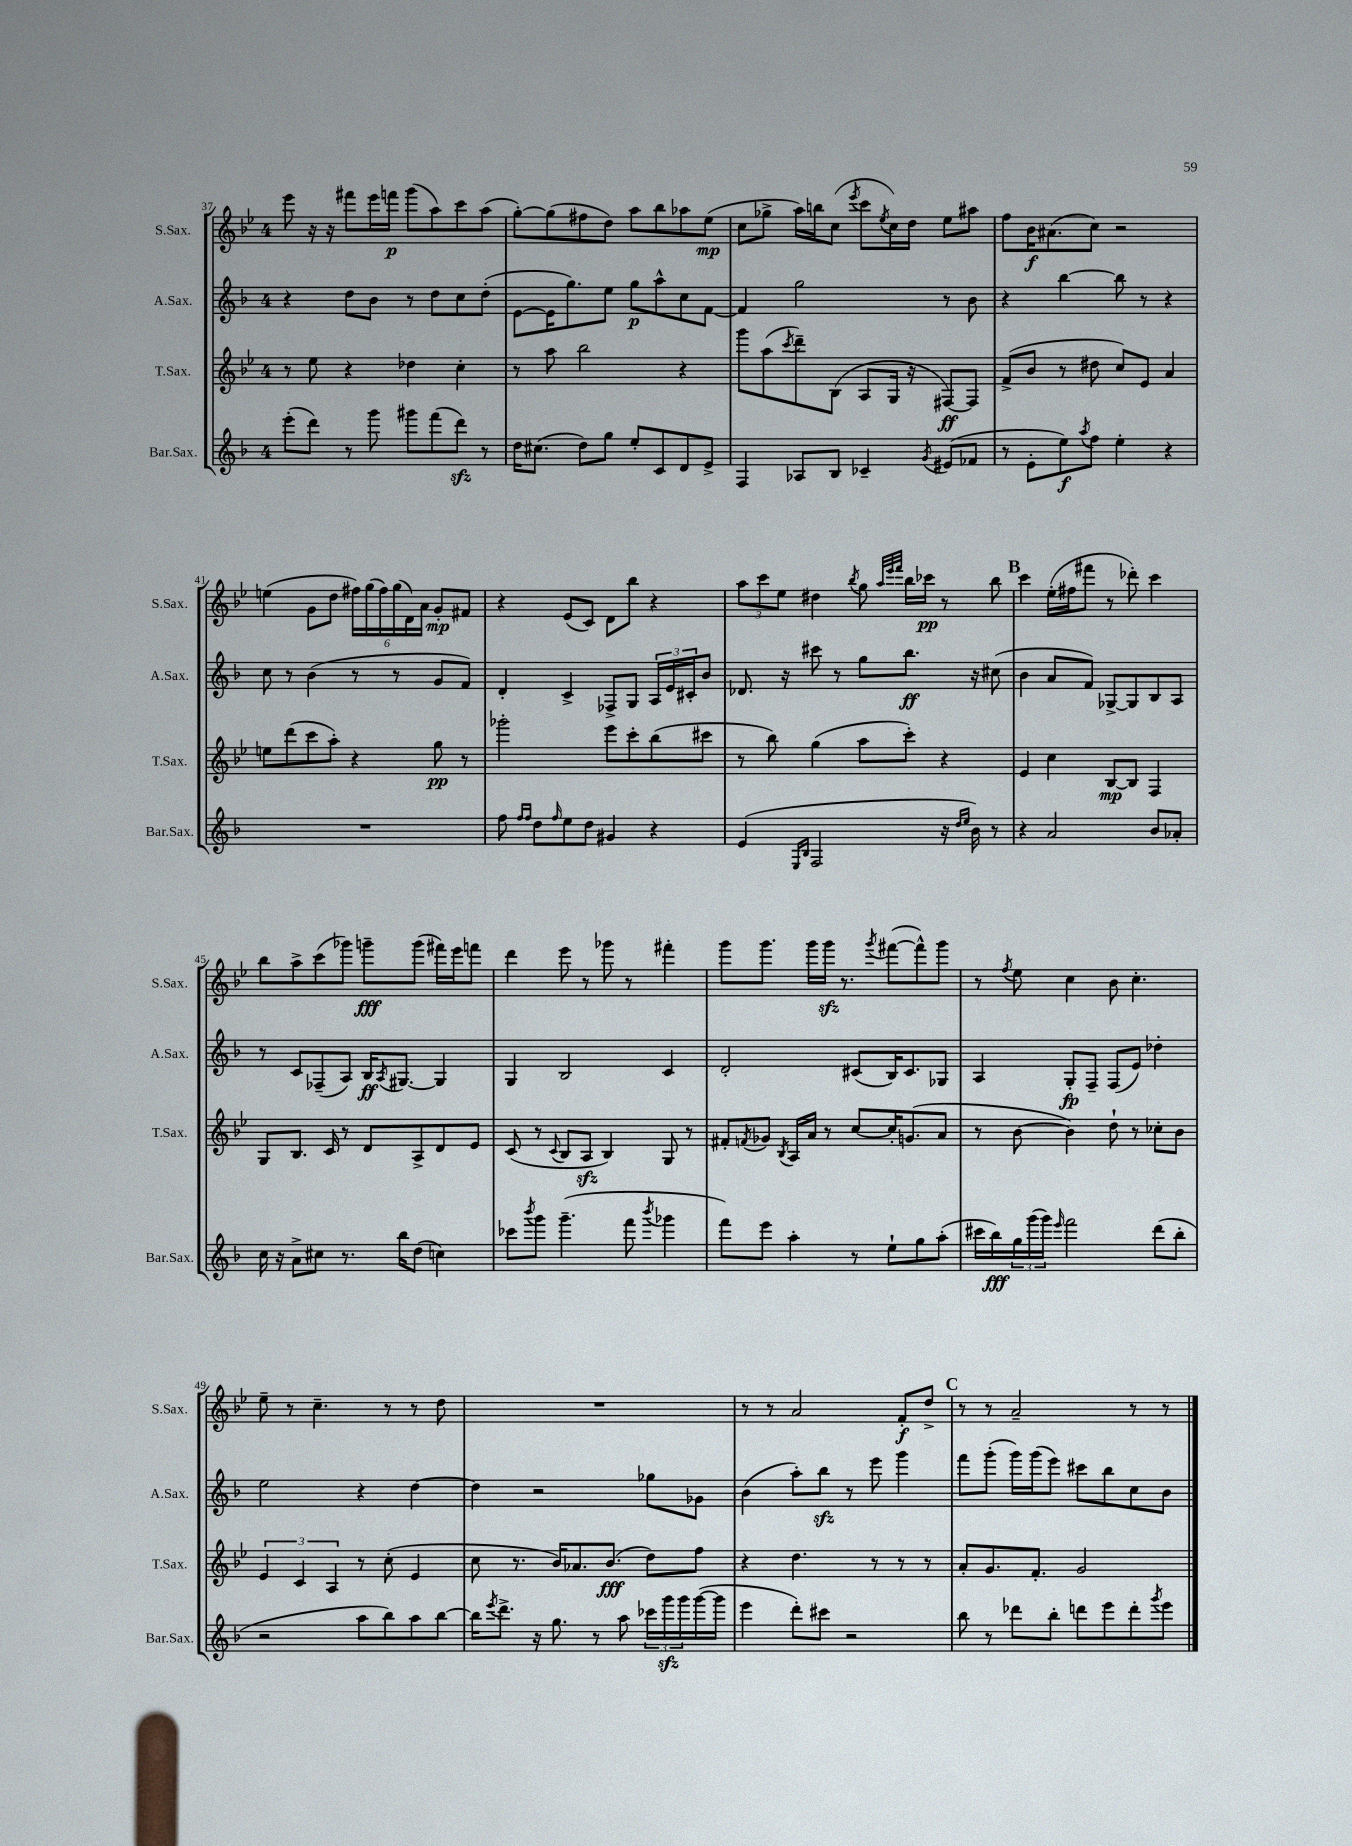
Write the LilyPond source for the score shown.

<<
\new StaffGroup <<
\new Staff = "s0" \with { instrumentName = "S.Sax." shortInstrumentName = "S.Sax." } {
    \clef treble \key bes \major \once \override Staff.TimeSignature.style = #'single-digit \time 4/4
    ees'''8 r16 r16 fis'''8 ees'''16 f'''16\p g'''8( a''8) c'''8 a''8( |
    g''8~-.) g''8( fis''8 d''8) a''8 bes''8 aes''8 ees''8\mp( |
    c''8 ges''8-> a''16) b''16 c''8( \acciaccatura { ees'''8 } c'''8 \acciaccatura { ees''8 } c''16) d''16 ees''8 ais''8 |
    f''8 bes'16\f ais'8.( c''8) r2 |
    e''4( g'8 d''8 \tuplet 6/4 { fis''16) g''16( fis''16) g''16( d'16) a'16 } g'8-.\mp fis'8 |
    r4 ees'8( c'8) d'8 bes''8 r4 |
    \tuplet 3/2 { a''8 c'''8 ees''8 } dis''4 \acciaccatura { bes''8 } g''8 \grace { a''32 ees'''32 f'''32 } bes''16 ces'''16\pp r8 bes''8 |
    \mark \markup { \bold "B" } c'''4 ees''16-.( fis''16 fis'''8 r8 des'''8-.) c'''4 |
    bes''8 a''8-> c'''8( ges'''8) g'''8--\fff g'''8( fis'''16) ees'''16 f'''8 |
    d'''4 ees'''8 r8 ges'''8 r8 fis'''4-. |
    g'''8 g'''8. g'''16 g'''16\sfz r8. \acciaccatura { g'''8 } fis'''8~( fis'''8-^) g'''8 |
    r8 \acciaccatura { f''8 } ees''8 c''4 bes'8 c''4.-. |
    ees''8-- r8 c''4.-- r8 r8 d''8 |
    R1 |
    r8 r8 a'2 f'8-.\f d''8-> |
    \mark \markup { \bold "C" } r8 r8 a'2-- r8 r8 \bar "|." |
}
\new Staff = "s1" \with { instrumentName = "A.Sax." shortInstrumentName = "A.Sax." } {
    \clef treble \key f \major \once \override Staff.TimeSignature.style = #'single-digit \time 4/4
    r4 d''8 bes'8 r8 d''8 c''8 d''8-.( |
    e'8~ e'16 g''8.) e''8 g''8\p a''8-^ c''8 f'8~ |
    f'4 g''2 r8 bes'8 |
    r4 bes''4~ bes''8 r8 r4 |
    c''8 r8 bes'4( r8 r8 g'8 f'8) |
    d'4-. c'4-> fes8-> g8 \tuplet 3/2 { a16 e'16 cis'16-. } bes'8 |
    des'8. r16 cis'''8 r8 g''8 bes''8.\ff r16 cis''8( |
    \mark \markup { \bold "B" } bes'4 a'8 f'8) ges8~-> ges8 bes8 a8 |
    r8 c'8 fes8--( a8) bes16\ff \acciaccatura { a8 } gis8.~ gis4 |
    g4 bes2 c'4 |
    d'2-. cis'8( bes16) cis'8. ges8 |
    a4 g8-.\fp f8-- f8( e'8) des''4-. |
    e''2 r4 d''4~ |
    d''4 r2 ges''8 ges'8 |
    bes'4( a''8-.) bes''8\sfz r8 e'''8 g'''4 |
    \mark \markup { \bold "C" } f'''8 g'''8-.( g'''16) g'''16( e'''8) cis'''8 bes''8 c''8 bes'8 \bar "|." |
}
\new Staff = "s2" \with { instrumentName = "T.Sax." shortInstrumentName = "T.Sax." } {
    \clef treble \key bes \major \once \override Staff.TimeSignature.style = #'single-digit \time 4/4
    r8 ees''8 r4 des''4 c''4-. |
    r8 a''8 bes''2 r4 |
    g'''8 a''8( \acciaccatura { c'''8 } d'''8--) bes8( a8 g16 r16 fis8~\ff) fis8 |
    f'8->( bes'8 r8 dis''8 c''8) ees'8 a'4 |
    e''8 d'''8( c'''8 a''8-.) r4 g''8\pp r8 |
    ges'''2-. ees'''8 c'''8-. bes''8( cis'''8 |
    r8 bes''8) g''4( a''8 c'''8-.) r4 |
    \mark \markup { \bold "B" } ees'4 c''4 bes8~\mp bes8 f4 |
    g8 bes8. c'16 r8 d'8 a8-> d'8 ees'8 |
    c'8( r8 \appoggiatura { c'8 } bes8 a8\sfz bes4) g8 r8 |
    fis'8-. \acciaccatura { f'8 } ges'8 \acciaccatura { bes8 } a16 a'16 r8 c''8~ c''16-. g'8.( a'8 |
    r8 bes'8~ bes'4) d''8-! r8 ces''8-. bes'8 |
    \tuplet 3/2 { ees'4 c'4 a4 } r8 c''8-.( ees'4 |
    c''8 r8. bes'16) aes'8. bes'8.\fff( d''8) f''8 |
    r4 d''4. r8 r8 r8 |
    \mark \markup { \bold "C" } a'8-. g'8. f'8.-. g'2 \bar "|." |
}
\new Staff = "s3" \with { instrumentName = "Bar.Sax." shortInstrumentName = "Bar.Sax." } {
    \clef treble \key f \major \once \override Staff.TimeSignature.style = #'single-digit \time 4/4
    e'''8-.( d'''8) r8 g'''8 gis'''8 f'''8( d'''8\sfz) r8 |
    d''16 cis''8.( d''8) g''8 e''8-. c'8 d'8 e'8-> |
    f4 aes8 bes8 ces'4-- \acciaccatura { g'8 } eis'8( fes'8 |
    r8 e'8-. e''8\f) \acciaccatura { a''8 } f''8 e''4-. r4 |
    R1 |
    f''8 \grace { f''16 f''16 } d''8 \grace { f''16 } e''8 d''8 gis'4 r4 |
    e'4( \grace { e16 bes16 } f2 r16 \grace { d''16 e''16 } bes'16) r8 |
    \mark \markup { \bold "B" } r4 a'2 bes'8 aes'8-. |
    c''16 r16 a'8-> cis''8 r8. bes''16 d''8( c''4) |
    ces'''8 \acciaccatura { bes'''8 } g'''8 g'''4.--( f'''8 \acciaccatura { bes'''8 } ges'''4 |
    f'''8) e'''8 a''4-. r8 e''8-! g''8 a''8-.( |
    cis'''16 bes''16\fff) \tuplet 3/2 { g''16 g'''16( g'''16) } \grace { e'''16 } f'''2 d'''8( bes''8-. |
    r2 a''8 bes''8) a''8 bes''8~ |
    bes''16 \acciaccatura { e'''8 } d'''8.-> r16 g''8. r8 a''8 \tuplet 3/2 { ces'''16 g'''16\sfz g'''16 } g'''16~( g'''16 |
    e'''4 d'''8-.) cis'''8 r2 |
    \mark \markup { \bold "C" } bes''8 r8 des'''8 bes''8-. d'''8 e'''8 d'''8-. \acciaccatura { g'''8 } e'''8 \bar "|." |
}
>>
>>
\layout { \context { \Score currentBarNumber = #37 } }
